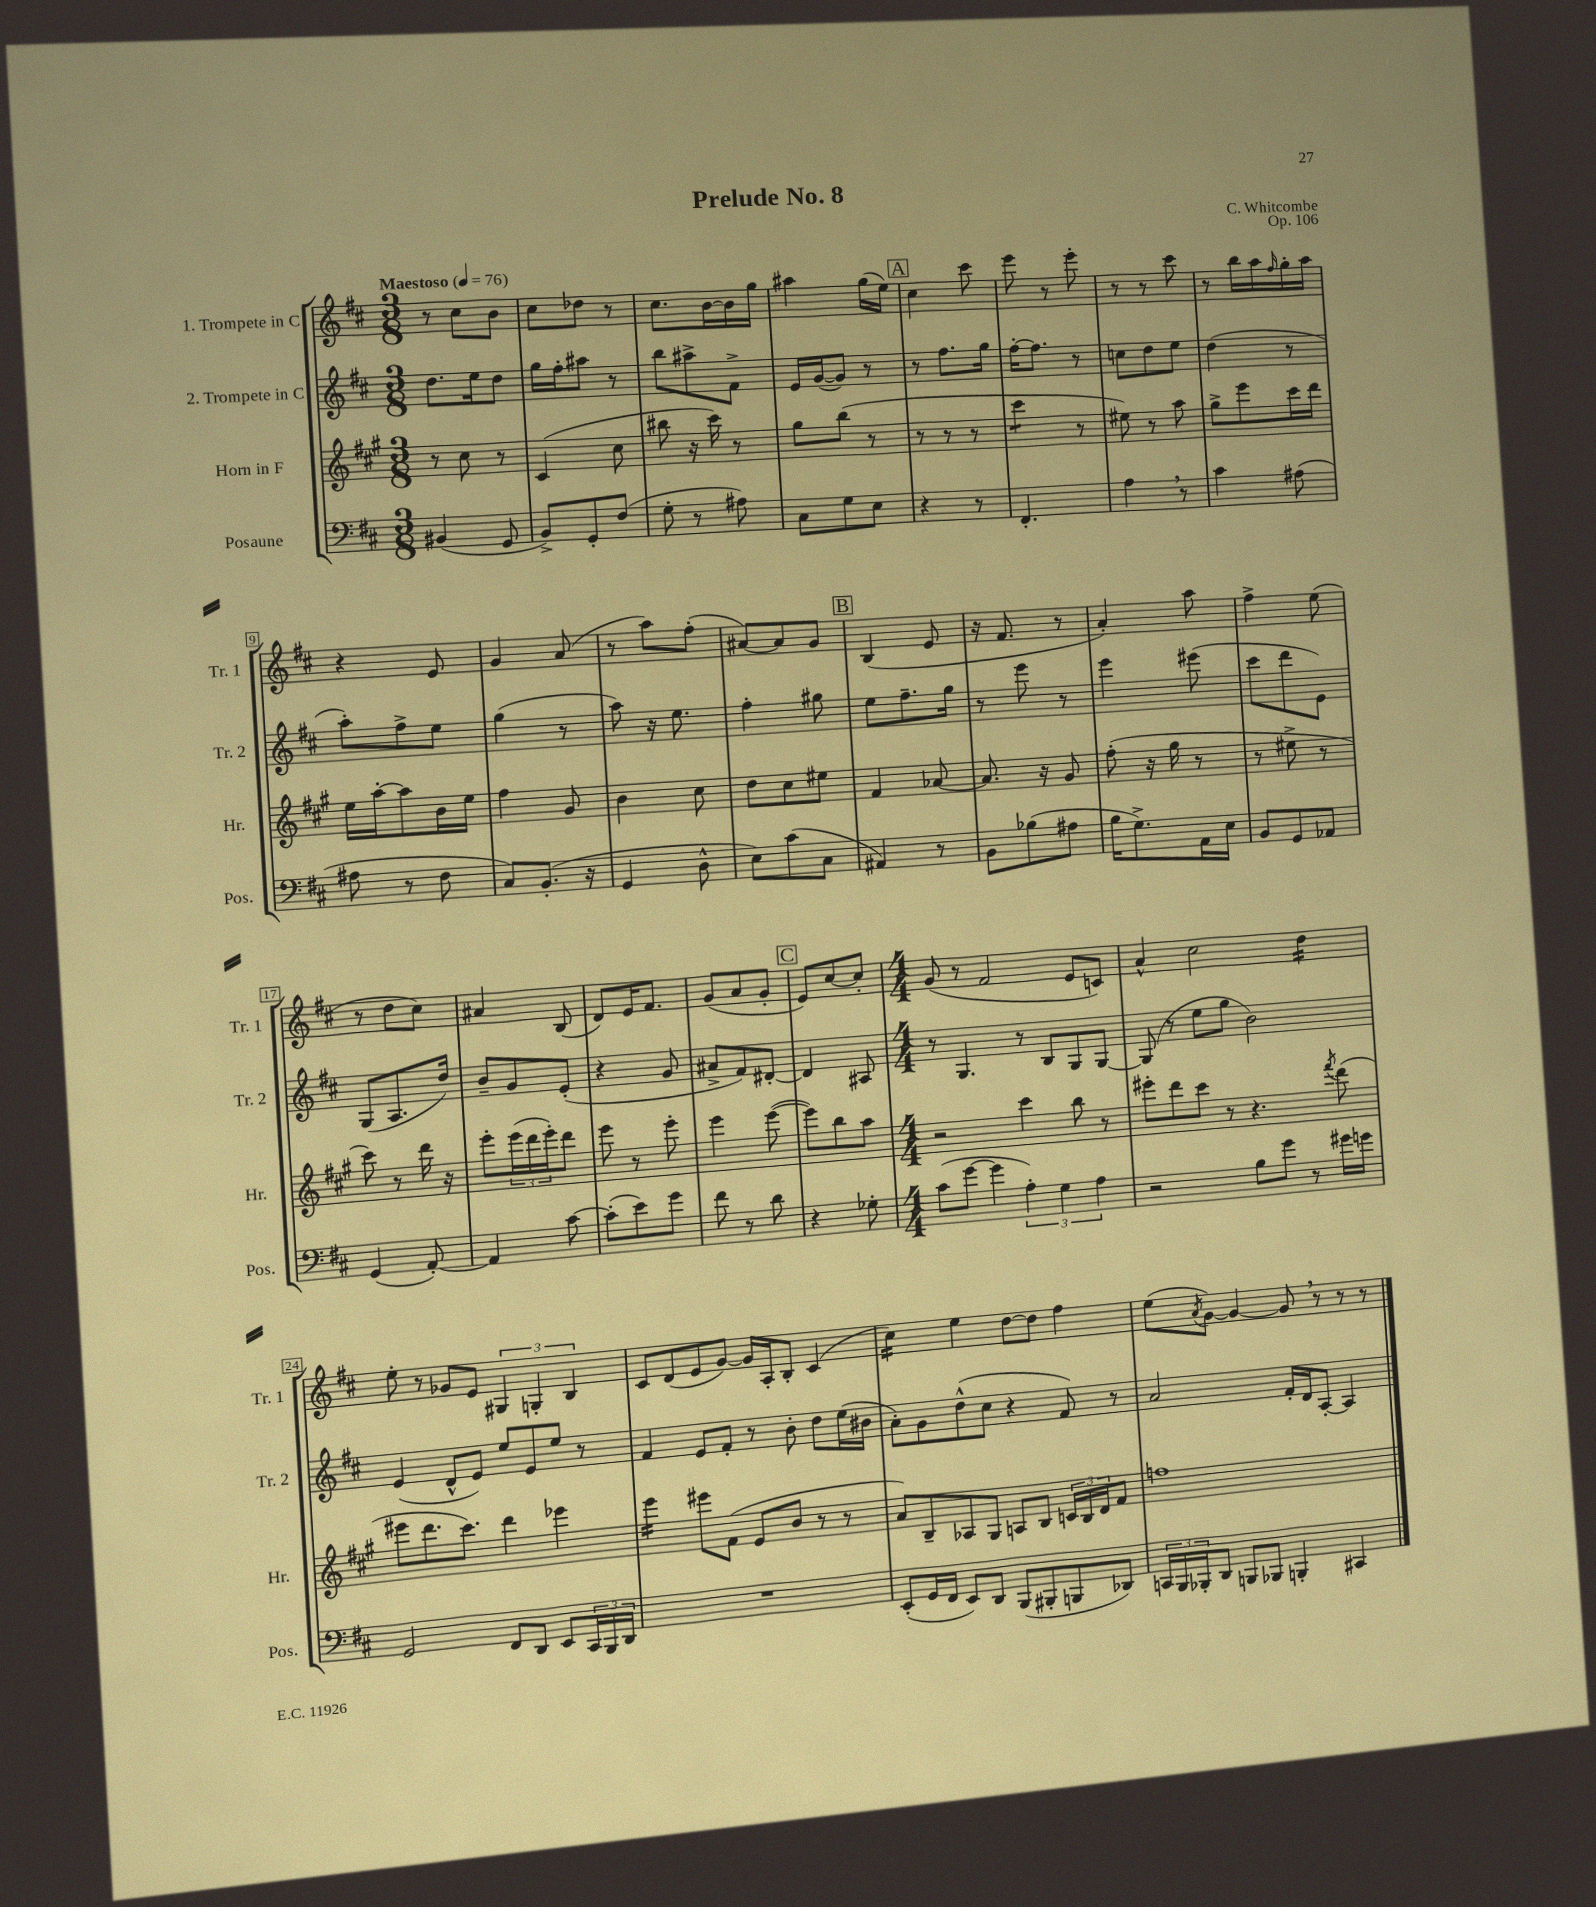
\header { title = "Prelude No. 8" composer = "C. Whitcombe" opus = "Op. 106" }
<<
\new StaffGroup <<
\new Staff = "s0" \with { instrumentName = "1. Trompete in C" shortInstrumentName = "Tr. 1" } {
    \clef treble \key d \major \numericTimeSignature \time 3/8 \tempo "Maestoso" 4 = 76
    r8 cis''8 b'8 |
    cis''8 des''8 r8 |
    cis''8. b'16~ b'16 g''16 |
    ais''4 g''16( e''16) |
    \mark \markup { \box "A" } cis''4 cis'''8 |
    e'''8 r8 e'''8-. |
    r8 r8 cis'''8 |
    r8 b''16 a''16 \grace { fis''16 } g''16-. a''16 |
    r4 e'8 |
    g'4 a'8( |
    r8 a''8) fis''8-.( |
    ais'8~) ais'8 g'8 |
    \mark \markup { \box "B" } b4( e'8 |
    r16 fis'8. r8 |
    a'4-.) a''8 |
    fis''4-> e''8( |
    r8 d''8 cis''8) |
    ais'4 b8( |
    d'8) e'16 fis'8. |
    g'8( a'8 g'8-. |
    \mark \markup { \box "C" } e'8) cis''8~ cis''8-. |
    \numericTimeSignature \time 4/4 g'8( r8 fis'2 e'8 c'8) |
    a'4-^ cis''2 d''4:16 |
    e''8-. r8 ges'8 e'8 \tuplet 3/2 { gis4 g4-. b4 } |
    cis'8 d'8( e'8 g'8~) g'16 a16-. b8-. cis'4( |
    cis''4:16) e''4 d''8~ d''8 fis''4 |
    e''8( \acciaccatura { a'8 } g'8~) g'4~ g'8 \breathe r8 r8 r8 \bar "|." |
}
\new Staff = "s1" \with { instrumentName = "2. Trompete in C" shortInstrumentName = "Tr. 2" } {
    \clef treble \key d \major \numericTimeSignature \time 3/8
    d''8. e''16 d''8 |
    g''16 fis''16-. ais''8 r8 |
    b''8 ais''8-> fis'8-> |
    e'16 g'16~( g'8) r8 |
    \mark \markup { \box "A" } r8 fis''8. g''16 |
    fis''16~-. fis''8. r8 |
    c''8 d''8 e''8 |
    d''4( r8 |
    a''8-.) fis''8-> e''8 |
    g''4( r8 |
    a''8) r16 e''8. |
    fis''4-. gis''8 |
    \mark \markup { \box "B" } e''8 fis''8.-- g''16 |
    r8 e'''8 r8 |
    e'''4 eis'''8( |
    cis'''8 d'''8 e'8) |
    g8( a8. d''16) |
    b'8-- g'8 e'8-.( |
    r4 g'8 |
    ais'8-> fis'8) dis'8~-. |
    \mark \markup { \box "C" } dis'4 ais8 |
    \numericTimeSignature \time 4/4 r8 g4. r8 b8 g8 g8~ |
    g8( r8 e''8 g''8 b'2) |
    e'4( d'8-^ e'8) e''8 e'8 e''8 r8 |
    fis'4 e'8 fis'8-. r8 b'8-. d''8 e''16( bis'16 |
    a'8-.) g'8 d''8-^( cis''8 r4 fis'8) r8 |
    a'2 fis'16-. d'16 a8~-. a4 \bar "|." |
}
\new Staff = "s2" \with { instrumentName = "Horn in F" shortInstrumentName = "Hr." } {
    \clef treble \key a \major \numericTimeSignature \time 3/8
    r8 cis''8 r8 |
    cis'4( cis''8 |
    bis''8 r16 cis'''16) r8 |
    gis''8 b''8( r8 |
    \mark \markup { \box "A" } r8 r8 r8 |
    cis'''4:8 r8 |
    eis''8) r8 a''8 |
    gis''8-> e'''8 cis'''16 d'''16 |
    e''16 a''16~-. a''8 b'16 e''16 |
    fis''4 gis'8 |
    b'4 cis''8 |
    d''8 cis''8 eis''8 |
    \mark \markup { \box "B" } fis'4 aes'8~ |
    aes'8. r16 gis'8 |
    fis''8-.( r16 gis''16 r8 |
    r8 eis''8-> r8 |
    cis'''8) r8 d'''16 r16 |
    e'''8-. \tuplet 3/2 { e'''16( d'''16 e'''16-.) } d'''8 |
    e'''8 r8 e'''8-. |
    e'''4 e'''8~( |
    \mark \markup { \box "C" } e'''8) b''8 a''8 |
    \numericTimeSignature \time 4/4 r2 cis'''4 b''8 r8 |
    eis'''8-. d'''8 cis'''8 r8 r4. \acciaccatura { fis'''8 } d'''8( |
    eis'''8 d'''8. cis'''8.) d'''4 ees'''4 |
    e'''4:16 eis'''8 fis'8( e'8 b'8 r8 r8 |
    a'8) b8-- aes8 gis8 a8 b8 \tuplet 3/2 { c'16 b16 d'16 } fis'8 |
    f''1 \bar "|." |
}
\new Staff = "s3" \with { instrumentName = "Posaune" shortInstrumentName = "Pos." } {
    \clef bass \key d \major \numericTimeSignature \time 3/8
    bis,4( g,8 |
    b,8->) g,8-. fis8( |
    g8-. r8 ais8) |
    cis8 g8 e8 |
    \mark \markup { \box "A" } r4 r8 |
    fis,4.-. |
    a4 \breathe r8 |
    cis'4 ais8( |
    ais8 r8 fis8 |
    cis8) b,8.-.( r16 |
    g,4 d8-^ |
    e8) cis'8( cis8 |
    \mark \markup { \box "B" } ais,4) r8 |
    b,8 bes8( ais8 |
    b16 g8.->) a,16 e16 |
    b,8 g,8 aes,8 |
    g,4( a,8~-.) |
    a,4 cis'8~ |
    cis'8-.( e'8) g'8 |
    fis'8 r8 d'8 |
    \mark \markup { \box "C" } r4 ges8-. |
    \numericTimeSignature \time 4/4 cis'8( g'8~ g'4 \tuplet 3/2 { a4-.) g4 a4 } |
    r2 b8 g'8 r8 gis'16 g'16 |
    g,2 fis,8 d,8 e,8 \tuplet 3/2 { cis,16 b,,16 d,16 } |
    R1 |
    e,8-.( g,16 fis,16 e,8) d,8 b,,8( bis,,8-. b,,8 des,8) |
    \tuplet 3/2 { c,16 b,,16 bes,,16-. } d,8 b,,8 bes,,8 b,,4-. cis,4 \bar "|." |
}
>>
>>
\layout { \context { \Score \override BarNumber.stencil = #(make-stencil-boxer 0.1 0.3 ly:text-interface::print) } }
